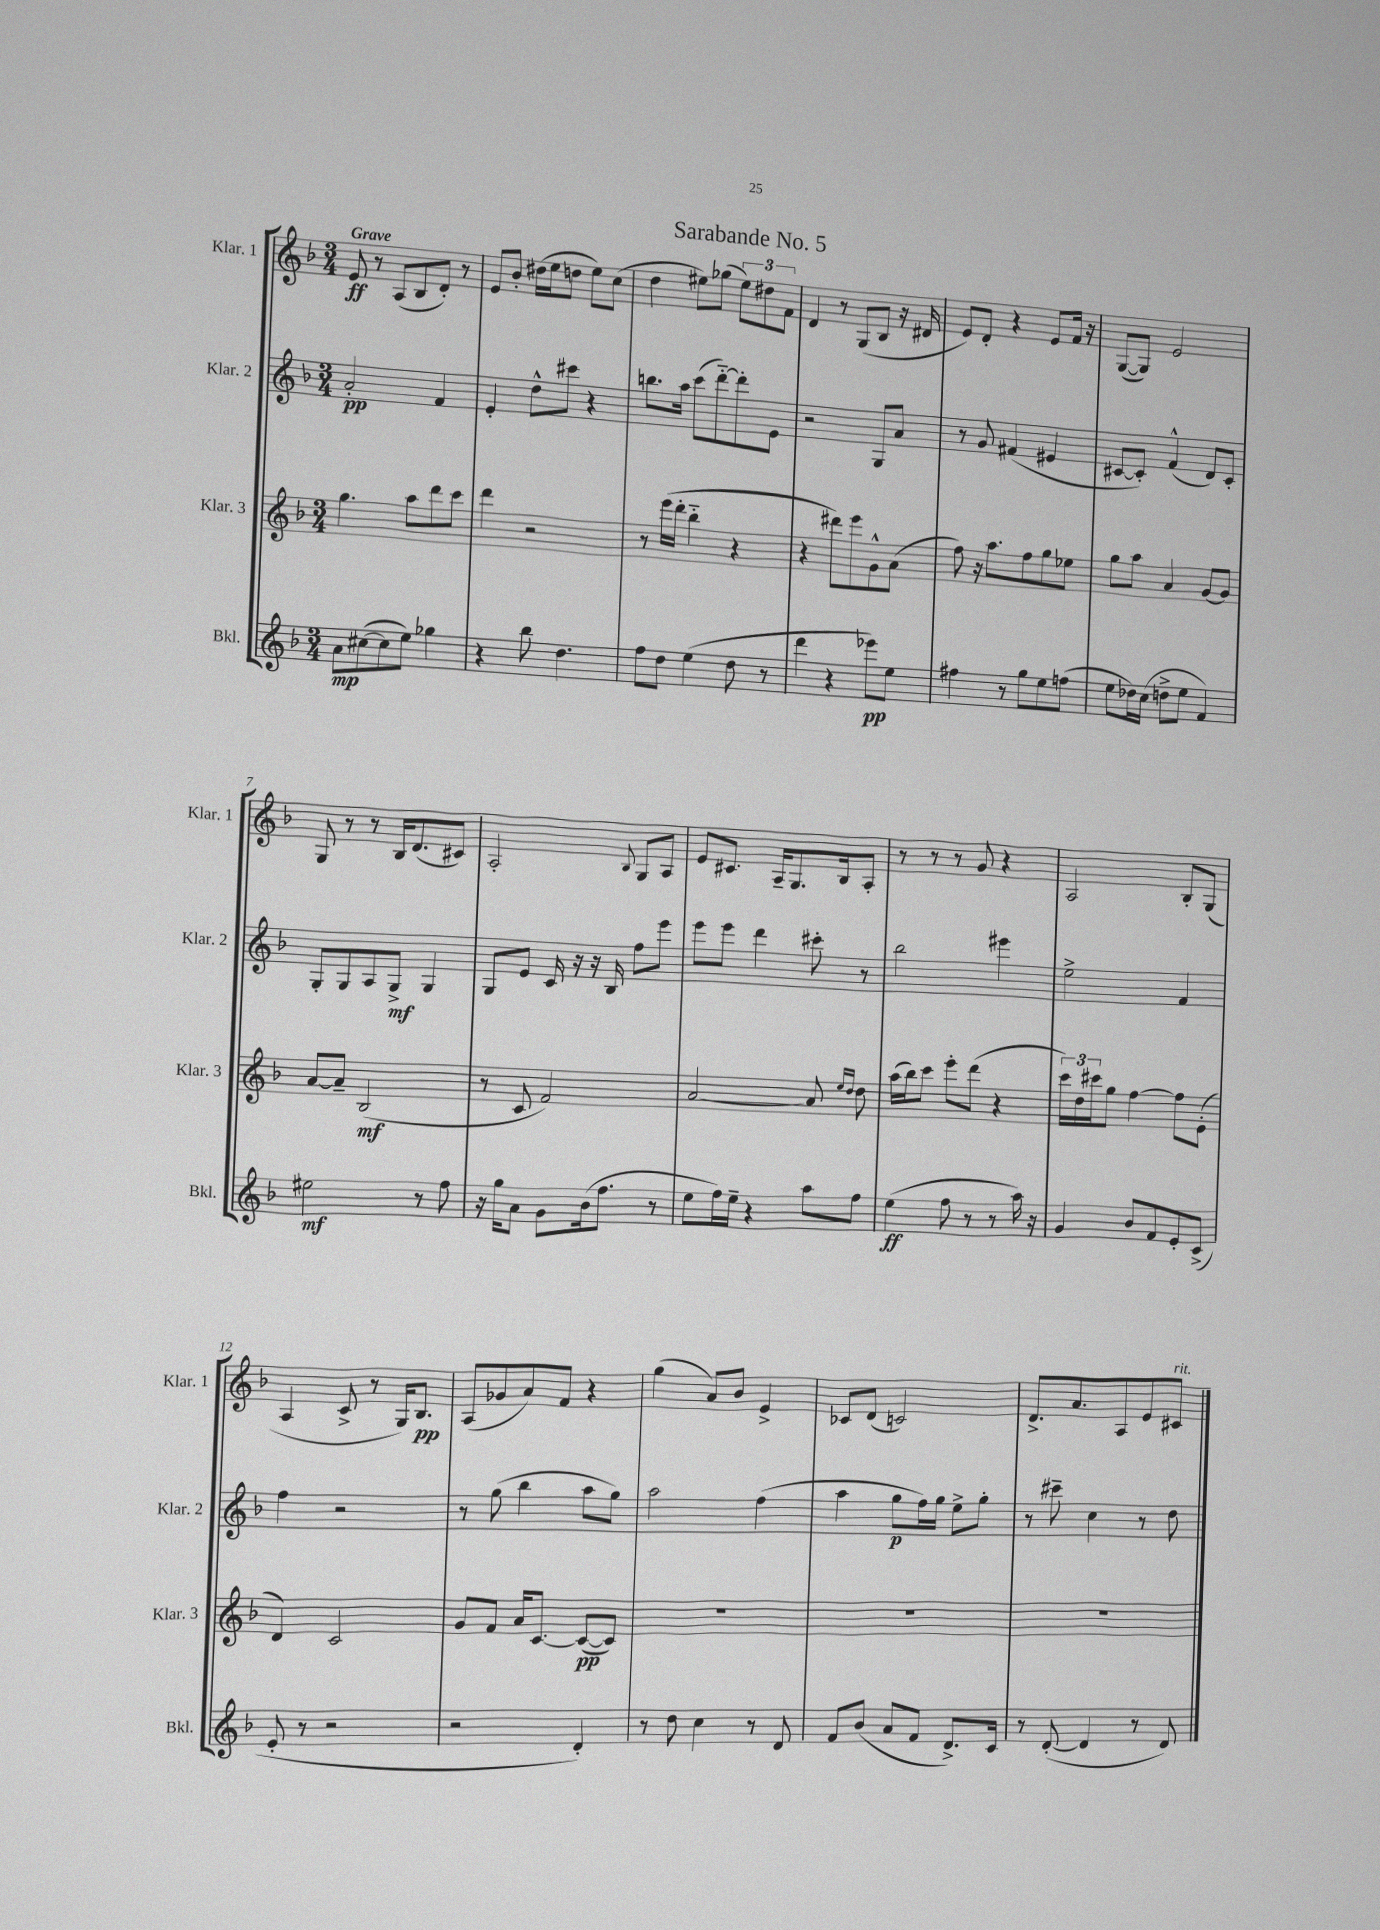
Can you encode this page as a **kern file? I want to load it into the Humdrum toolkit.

**kern	**kern	**kern	**kern
*staff4	*staff3	*staff2	*staff1
*clefG2	*clefG2	*clefG2	*clefG2
*k[b-]	*k[b-]	*k[b-]	*k[b-]
*M3/4	*M3/4	*M3/4	*M3/4
8a	4.gg	2a'	8e
([8cc#	.	.	8r
8cc#]	.	.	(8A
8ee)	8aa	.	8B-
4gg-	8ddd	4f	8d')
.	8ccc	.	8r
=	=	=	=
4r	4ddd	4e'	8e
.	.	.	8b-'
8bb-	2r	8dd^^	(16dd#
.	.	.	16ee
4.dd	.	8ccc#	8dd
.	.	4r	8ee)
.	.	.	(8cc
=	=	=	=
8ff	8r	8.bb	4dd
8dd	(16eee	.	.
.	16ddd'	16aa	.
(4ee	4bb-'~	(8ccc	8ee#)
.	.	[8ddd'~)	(8gg-
8dd	4r	8ddd']	12ee#)
.	.	.	12dd#
8r	.	8e	.
.	.	.	12f
=	=	=	=
4ddd	4r	2r	4d
4r	8ddd#)	.	8r
.	8eee	.	(8G
8eee-)	8g^^	8G	8B-
8ee	(8a	8a	16r
.	.	.	16d#
=	=	=	=
4ff#	8ff)	8r	8e)
.	16r	8g	8d'
.	8.aa	.	.
8r	.	(4f#	4r
8gg	8ff	.	.
8ee	8gg	4e#	8e
(8ff	8ee-	.	16f
.	.	.	16r
=	=	=	=
8ee	8gg	[8c#	([8G
16dd-)	8aa	8c#'])	8G])
(16cc	.	.	.
8dd^	4a	(4f^^	2e
8ee	.	.	.
4f)	[8g	8d)	.
.	8g]	8c#'	.
=	=	=	=
2ee#	[8a	8G'	8G
.	8a~]	8G	8r
.	(2B-	8A	8r
.	.	8G^	16B-
.	.	.	(8.d
8r	.	4G	.
8ff	.	.	8c#)
=	=	=	=
16r	8r	8G	2A'
16gg	.	.	.
8a	8c	8e	.
8g	2f)	16c	.
.	.	16r	.
(16b-	.	16r	.
8.ff	.	16B-	.
.	.	.	8qqB-
.	.	8ff	8G
8r	.	8eee	8A
=	=	=	=
8ee	[2a	8eee	8e
16ff)	.	8eee	8.c#
16ee~	.	.	.
4r	.	4ddd	.
.	.	.	16A~
.	.	.	8.G
8aa	8a]	8ccc#'	.
.	.	.	16B-
.	16qqee	.	.
.	16qqdd	.	.
8ff	8dd	8r	8A'
=	=	=	=
(4ee	(16aa	2bb-	8r
.	16bb-)	.	.
.	8ccc	.	8r
8ff	8eee'	.	8r
8r	(8ddd	.	8g
8r	4r	4eee#	4r
16aa)	.	.	.
16r	.	.	.
=	=	=	=
4g	24ccc)	2ee^	2A
.	24dd	.	.
.	24ccc#	.	.
.	8gg	.	.
8b-	[4ff	.	.
8f	.	.	.
8e'	8ff]	4f	8B-'
(8c^	(8e'	.	(8G
=	=	=	=
8e'	4d)	4ff	4A
8r	.	.	.
2r	2c	2r	8c^
.	.	.	8r
.	.	.	16G)
.	.	.	8.B-
=	=	=	=
2r	8g	8r	(8A
.	8f	(8gg	8g-
.	16a	4bb-	8a)
.	[8.c	.	.
.	.	.	8f
4d')	(8c_	8aa	4r
.	8c])	8gg)	.
=	=	=	=
8r	2.r	2aa	(4gg
8dd	.	.	.
4cc	.	.	8a)
.	.	.	8b-
8r	.	(4ff	4e^
8d	.	.	.
=	=	=	=
8f	2.r	4aa	8c-
(8b-	.	.	(8d
8a	.	8gg	2c)
8f	.	16ff)	.
.	.	16gg	.
8.d^)	.	8ee^	.
.	.	8gg'	.
16c	.	.	.
=	=	=	=
8r	2.r	8r	8.d^
([8d'	.	8ccc#~	.
.	.	.	8.a
4d]	.	4cc	.
.	.	.	8A
8r	.	8r	8e
8d)	.	8dd	8c#
==	==	==	==
*-	*-	*-	*-
